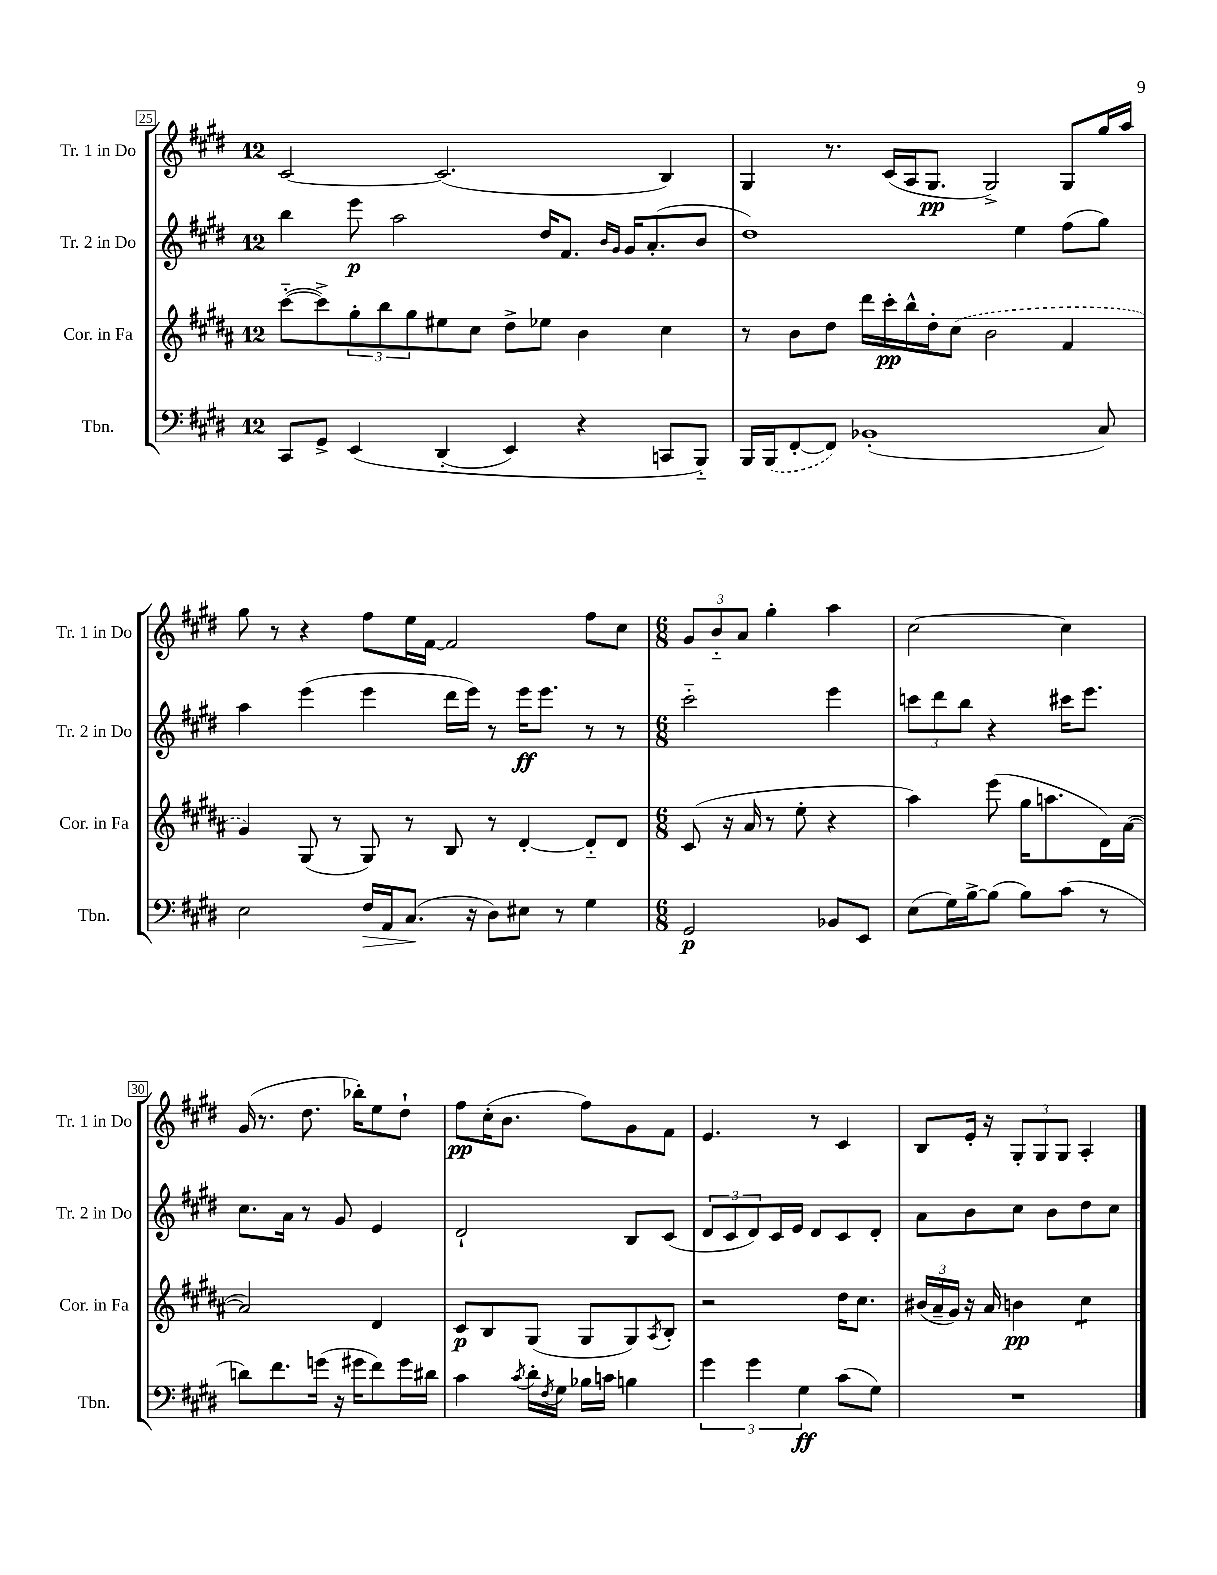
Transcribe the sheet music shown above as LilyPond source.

<<
\new StaffGroup <<
\new Staff = "s0" \with { instrumentName = "Tr. 1 in Do" shortInstrumentName = "Tr. 1 in Do" } {
    \clef treble \key e \major \once \override Staff.TimeSignature.style = #'single-digit \time 12/8
    cis'2~ cis'2.( b4) |
    gis4 r8. cis'16( a16 gis8.\pp gis2->) gis8 gis''16 a''16 |
    gis''8 r8 r4 fis''8 e''16 fis'16~ fis'2 fis''8 cis''8 |
    \numericTimeSignature \time 6/8 \tuplet 3/2 { gis'8 b'8-_ a'8 } gis''4-. a''4 |
    cis''2~ cis''4 |
    gis'16( r8. dis''8. bes''16-.) e''8 dis''8-! |
    fis''8\pp cis''16-.( b'8. fis''8) gis'8 fis'8 |
    e'4. r8 cis'4 |
    b8 e'16-. r16 \tuplet 3/2 { gis8-. gis8 gis8 } a4-. \bar "|." |
}
\new Staff = "s1" \with { instrumentName = "Tr. 2 in Do" shortInstrumentName = "Tr. 2 in Do" } {
    \clef treble \key e \major \once \override Staff.TimeSignature.style = #'single-digit \time 12/8
    b''4 e'''8\p a''2 dis''16 fis'8. \grace { b'16 gis'16 } gis'16 a'8.-.( b'8 |
    dis''1) e''4 fis''8( gis''8) |
    a''4 e'''4( e'''4 dis'''16 e'''16) r8 e'''16\ff e'''8. r8 r8 |
    \numericTimeSignature \time 6/8 cis'''2-_ e'''4 |
    \tuplet 3/2 { c'''8 dis'''8 b''8 } r4 cis'''16 e'''8. |
    cis''8. a'16 r8 gis'8 e'4 |
    dis'2-! b8 cis'8( |
    \tuplet 3/2 { dis'8 cis'8 dis'8) } cis'16 e'16 dis'8 cis'8 dis'8-. |
    a'8 b'8 cis''8 b'8 dis''8 cis''8 \bar "|." |
}
\new Staff = "s2" \with { instrumentName = "Cor. in Fa" shortInstrumentName = "Cor. in Fa" } {
    \clef treble \key b \major \once \override Staff.TimeSignature.style = #'single-digit \time 12/8
    cis'''8~-_( cis'''8->) \tuplet 3/2 { gis''8-. b''8 gis''8 } eis''8 cis''8 dis''8-> ees''8 b'4 cis''4 |
    r8 b'8 dis''8 dis'''16 cis'''16-.\pp b''16-^ dis''16-. \once \slurDashed cis''8( b'2 fis'4 |
    gis'4) gis8( r8 gis8) r8 b8 r8 dis'4~-. dis'8-_ dis'8 |
    \numericTimeSignature \time 6/8 cis'8( r16 ais'16 r8 e''8-. r4 |
    ais''4) e'''8( gis''16 a''8. dis'16) ais'16~( |
    ais'2) dis'4 |
    cis'8\p b8 gis8( gis8 gis8) \acciaccatura { ais8 } b8-. |
    r2 dis''16 cis''8. |
    \tuplet 3/2 { bis'16( ais'16-- gis'16) } r16 ais'16 b'4\pp cis''4:8 \bar "|." |
}
\new Staff = "s3" \with { instrumentName = "Tbn." shortInstrumentName = "Tbn." } {
    \clef bass \key e \major \once \override Staff.TimeSignature.style = #'single-digit \time 12/8
    cis,8 gis,8-> e,4\( dis,4-_( e,4) r4 c,8 b,,8-_\) |
    b,,16 \once \slurDashed b,,16( fis,8~-. fis,8) bes,1-.( cis8) |
    e2 fis16\> a,16 cis8.\!( r16 dis8) eis8 r8 gis4 |
    \numericTimeSignature \time 6/8 gis,2\p bes,8 e,8 |
    e8( gis16) b16~-> b8( b8) cis'8( r8 |
    d'8) fis'8. g'16( r16 gis'16 fis'8) gis'16 dis'16 |
    cis'4 \acciaccatura { cis'8 } dis'16-. \acciaccatura { fis8 } gis16 bes16 c'16 b4 |
    \tuplet 3/2 { gis'4 gis'4 gis4\ff } cis'8( gis8) |
    R2. \bar "|." |
}
>>
>>
\layout { \context { \Score currentBarNumber = #25 \override BarNumber.break-visibility = ##(#f #t #t) barNumberVisibility = #(every-nth-bar-number-visible 5) \override BarNumber.stencil = #(make-stencil-boxer 0.1 0.3 ly:text-interface::print) } }
